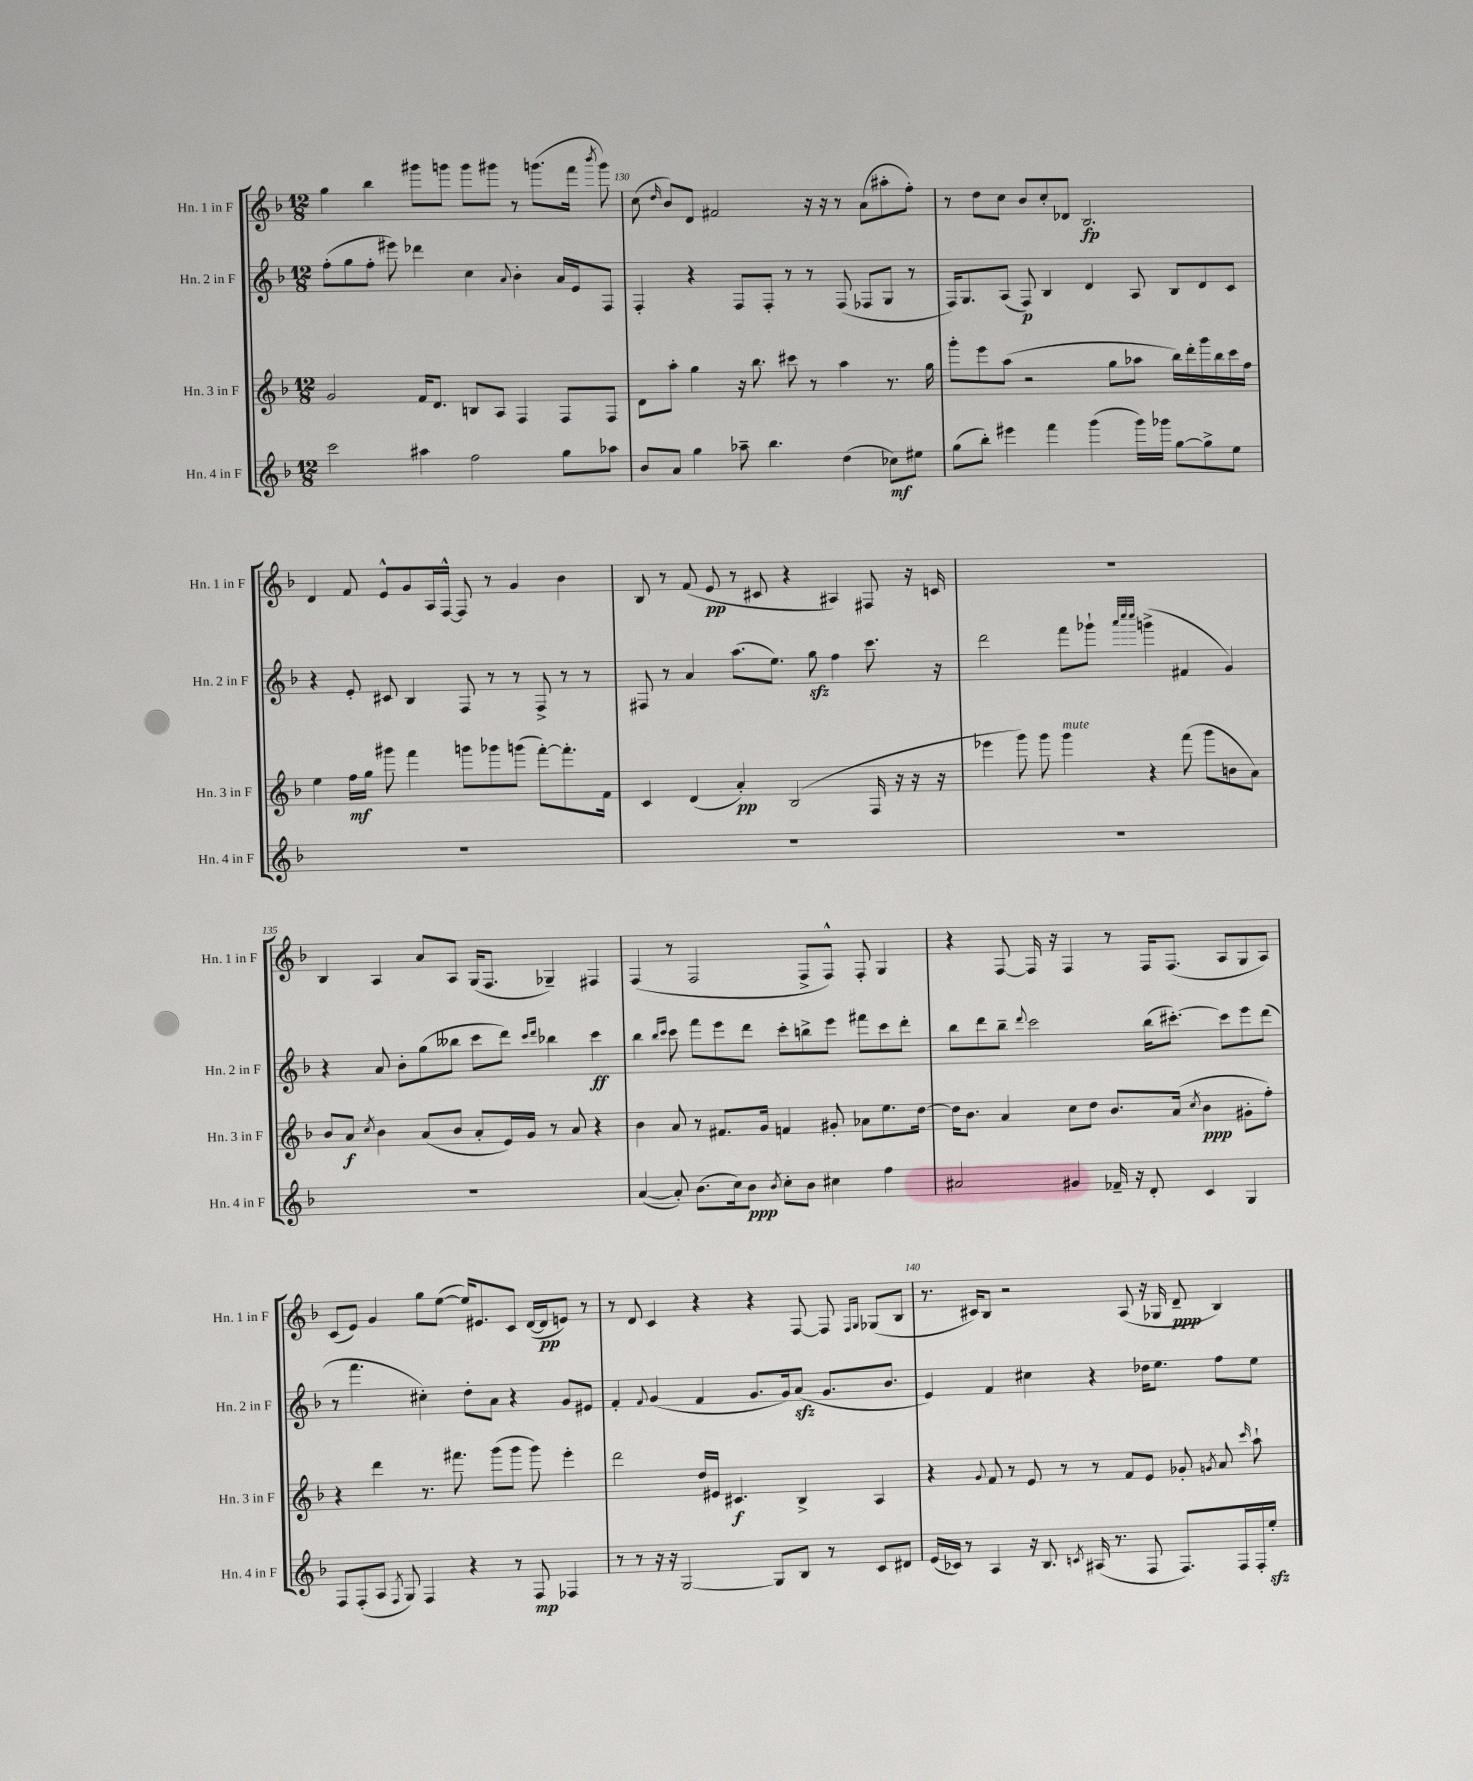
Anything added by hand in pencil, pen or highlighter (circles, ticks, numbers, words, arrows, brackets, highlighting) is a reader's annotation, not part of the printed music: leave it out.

**kern	**dynam	**kern	**dynam	**kern	**dynam	**kern	**dynam
*part4	*part4	*part3	*part3	*part2	*part2	*part1	*part1
*staff4	*staff4	*staff3	*staff3	*staff2	*staff2	*staff1	*staff1
*I"Hn. 4 in F	*	*I"Hn. 3 in F	*	*I"Hn. 2 in F	*	*I"Hn. 1 in F	*
*I'Hn. 4 in F	*	*I'Hn. 3 in F	*	*I'Hn. 2 in F	*	*I'Hn. 1 in F	*
*clefG2	*	*clefG2	*	*clefG2	*	*clefG2	*
*k[b-]	*	*k[b-]	*	*k[b-]	*	*k[b-]	*
*M12/8	*	*M12/8	*	*M12/8	*	*M12/8	*
=129	=129	=129	=129	=129	=129	=129	=129
2ccc\	.	2g/	.	(8ff'\L	.	4gg\	.
.	.	.	.	8gg\	.	.	.
.	.	.	.	8ff'\J	.	4bb-\	.
.	.	.	.	8eee#X\)	.	.	.
4aa#X\	.	16f/KL	.	4ddd-X\	.	8ggg#X\L	.
.	.	8.d/J	.	.	.	.	.
.	.	.	.	.	.	8gggn\J	.
2ff\	.	8Bn/L	.	4cc\	.	8ggg\L	.
.	.	8A/J	.	.	.	8ggg#X\J	.
.	.	.	.	8qqa/	.	.	.
.	.	4F/	.	4b-'\	.	8r	.
.	.	.	.	.	.	(8.gggn\L	.
8gg\L	.	8F/L	.	16a/LL	.	.	.
.	.	.	.	16e/J	.	16fff\Jk	.
.	.	.	.	.	.	8qbbb-/	.
8aa-X\J	.	8F/J	.	8F/J	.	8ggg\)	.
=130	=130	=130	=130	=130	=130	=130	=130
8b-/L	.	8d\L	.	4F'/	.	(8cc\	.
.	.	.	.	.	.	16qqdd/	.
8a/J	.	8aa'\J	.	.	.	8b-/L)	.
4gg\	.	4gg\	.	4r	.	8d/J	.
.	.	.	.	.	.	2f#X/	.
8aa-X~\	.	16r	.	8F/L	.	.	.
.	.	8.bb-\	.	.	.	.	.
4.bb-\	.	.	.	8F'/J	.	.	.
.	.	8ccc#X\	.	8r	.	.	.
.	.	8r	.	8r	.	16r	.
.	.	.	.	.	.	16r	.
(4dd\	.	4aa\	.	(8F/	.	8r	.
.	.	.	.	8F-X/L	.	(8a\L	.
8cc-X\L)	mf	8.r	.	8G/J	.	8aa#X'\	.
8ee#X\J	.	.	.	8r	.	8ff'\J)	.
.	.	16gg\	.	.	.	.	.
=131	=131	=131	=131	=131	=131	=131	=131
(8gg\L	.	8ggg'\L	.	16F/KL)	.	8r	.
.	.	.	.	8.G/	.	.	.
8bb-'\J)	.	8eee\	.	.	.	8dd\L	.
4eee#X\	.	(8aa\J	.	(8A/J	.	8cc\J	.
.	.	2r	.	8F/)	p	8b-/L	.
4fff\	.	.	.	4B-/	.	8cc'/	.
.	.	.	.	.	.	8d-X/J	.
(4ggg\	.	.	.	4d/	.	2.B-/	fp
.	.	8gg\L	.	.	.	.	.
16ggg\LL)	.	8aa-X\J	.	8A/	.	.	.
16ggg-X\JJ	.	.	.	.	.	.	.
[8gg\L	.	16bb-\LL)	.	8B-/L	.	.	.
.	.	16ddd'\	.	.	.	.	.
8gg^\]	.	16ggg\	.	8d/	.	.	.
.	.	16bb-\	.	.	.	.	.
8ee\J	.	16ccc\	.	8c/J	.	.	.
.	.	16ff\JJ	.	.	.	.	.
!!LO:LB:g=z
=132	=132	=132	=132	=132	=132	=132	=132
1.r	.	4ee\	.	4r	.	4d/	.
.	.	16ff\LL	mf	8e'/	.	8f/	.
.	.	16gg\JJ	.	.	.	.	.
.	.	8ggg#X\	.	8c#X/	.	8e^^/L	.
.	.	4fff\	.	4B-/	.	8g/	.
.	.	.	.	.	.	16A/L	.
.	.	.	.	.	.	[16F^^/JJ	.
.	.	8gggn\L	.	8F/	.	8F/]	.
.	.	8ggg-X\	.	8r	.	8r	.
.	.	(8gggn\J	.	8r	.	4g/	.
.	.	[8fff'\L)	.	8F^/	.	.	.
.	.	8.fff'\]	.	8r	.	4b-\	.
.	.	.	.	8r	.	.	.
.	.	16f\Jk	.	.	.	.	.
=133	=133	=133	=133	=133	=133	=133	=133
1.r	.	4c/	.	8F#X/	.	8B-/	.
.	.	.	.	8r	.	8r	.
.	.	(4d/	.	4a/	.	(8f/	.
.	.	.	.	.	.	8e/	pp
.	.	4a'/)	pp	(8.aa\L	.	8r	.
.	.	.	.	.	.	8c#X/	.
.	.	.	.	8.ee\J)	.	.	.
.	.	(2B-/	.	.	.	4r	.
.	.	.	.	8ggzz\	.	.	.
.	.	.	.	4ff\	.	4A#X/)	.
.	.	16F/	.	8.ccc\	.	8F#X/	.
.	.	16r	.	.	.	.	.
.	.	16r	.	.	.	16r	.
.	.	16r	.	16r	.	16cn/	.
=134	=134	=134	=134	=134	=134	=134	=134
1.r	.	4eee-X\	.	2ddd\	.	1.r	.
.	.	8ggg\)	.	.	.	.	.
.	.	8ggg\	.	.	.	.	.
!	!	!LO:TX:a:i:t=mute	!	!	!	!	!
.	.	4ggg\	.	8fff\L	.	.	.
.	.	.	.	8ggg-X`\J	.	.	.
.	.	.	.	32qqaaa/LLL	.	.	.
.	.	.	.	32qqcccc/	.	.	.
.	.	.	.	32qqcccc/JJJ	.	.	.
.	.	4r	.	(4gggn^\	.	.	.
.	.	(8fff\	.	4f#X/	.	.	.
.	.	8ggg\L	.	.	.	.	.
.	.	8bn\	.	4g/)	.	.	.
.	.	8a\J)	.	.	.	.	.
!!LO:LB:g=z
=135	=135	=135	=135	=135	=135	=135	=135
1.r	.	8b-/L	.	4r	.	4B-/	.
.	.	8a/J	f	.	.	.	.
.	.	8qcc/	.	.	.	.	.
.	.	4b-\	.	8a/	.	4A/	.
.	.	.	.	8b-'\L	.	.	.
.	.	(8a/L	.	(8gg\	.	8a/L	.
.	.	8b-/J	.	8bb--X\J	.	8A/J	.
.	.	8a'/L	.	8ccc\L	.	(16G/KL	.
.	.	.	.	.	.	8.F/J	.
.	.	16e/L)	.	8ddd\J)	.	.	.
.	.	16g/JJ	.	.	.	.	.
.	.	.	.	16qqccc/LL	.	.	.
.	.	.	.	16qqddd/JJ	.	.	.
.	.	8r	.	4bb-X\	.	4G-X~/)	.
.	.	8a/	.	.	.	.	.
.	.	4r	.	4ccc\	ff	4F#X/	.
=136	=136	=136	=136	=136	=136	=136	=136
([4a/	.	4b-\	.	4bb-\	.	(4F/	.
.	.	.	.	16qqbb-/LL	.	.	.
.	.	.	.	16qqccc/JJ	.	.	.
8a'/])	.	8a/	.	8ccc\	.	8r	.
(8.b-\L	.	8r	.	8fff\L	.	2F/	.
.	.	8.f#X/L	.	8eee\	.	.	.
16cc\k)	.	.	.	.	.	.	.
8b-\J	ppp	.	.	8ddd\J	.	.	.
.	.	16g/Jk	.	.	.	.	.
8qb-/	.	.	.	.	.	.	.
8cc'\L	.	4fn/	.	8ccc'\L	.	.	.
8b-\J	.	.	.	8bbn^\	.	8F^/L	.
4cc#X\	.	8g#X'/	.	8eee\J	.	8F^^/J)	.
.	.	8a-X\L	.	8fff#X\L	.	8F'/	.
4ff\	.	8.ee\	.	8ccc\	.	4G/	.
.	.	.	.	8ddd'\J	.	.	.
.	.	[16dd\Jk	.	.	.	.	.
=137	=137	=137	=137	=137	=137	=137	=137
2a#X/	.	16dd\KL]	.	8bb-\L	.	4r	.
.	.	8.b-\J	.	.	.	.	.
.	.	.	.	8ddd\	.	.	.
.	.	4a/	.	8bb-~\J	.	[8F/	.
.	.	.	.	8qqddd/	.	.	.
.	.	.	.	2ccc\	.	16F/]	.
.	.	.	.	.	.	16r	.
4g#X/	.	8cc\L	.	.	.	4F/	.
.	.	8dd\J	.	.	.	.	.
16f-X~/	.	8.b-/L	.	.	.	8r	.
16r	.	.	.	.	.	.	.
8d'/	.	.	.	(16bb-\KL	.	16F/KL	.
.	.	(16a/Jk	.	[8.ccc#X'\J)	.	(8.F/J	.
.	.	8qcc/	.	.	.	.	.
4c/	.	4b-\	ppp	.	.	.	.
.	.	.	.	8ccc#\L]	.	8A/L	.
4G/	.	8g#X'\L	.	8eee\	.	8G/	.
.	.	8ff'\J)	.	(8ddd\J	.	8A/J)	.
!!LO:LB:g=z
=138	=138	=138	=138	=138	=138	=138	=138
8F/L	.	4r	.	8r	.	(8c/L	.
(8F'/	.	.	.	4.fff\	.	8e/J)	.
8A/J	.	4ddd\	.	.	.	4g/	.
8qF/	.	.	.	.	.	.	.
8G/)	.	.	.	.	.	.	.
4F/	.	8.r	.	4cc#X'\)	.	8gg\L	.
.	.	.	.	.	.	([8ee\J	.
.	.	8.fff#X\	.	.	.	.	.
4r	.	.	.	8dd'\L	.	16ee/KL])	.
.	.	.	.	.	.	8.e#X/	.
.	.	(8ggg\L	.	8a\J	.	.	.
8r	.	8ggg\J	.	4r	.	8c/J	.
8F/	mp	8ggg\)	.	.	.	([16d/LL	.
.	.	.	.	.	.	16d/J]	pp
4F-X/	.	4eee'\	.	8g/L	.	8en/J)	.
.	.	.	.	8e#X/J	.	8r	.
=139	=139	=139	=139	=139	=139	=139	=139
8r	.	2ddd\	.	4f'/	.	8r	.
8r	.	.	.	.	.	8d/	.
.	.	.	.	8qqf/	.	.	.
16r	.	.	.	(4g/	.	4c/	.
16r	.	.	.	.	.	.	.
[2G/	.	.	.	.	.	.	.
.	.	16dd/LL	.	4f/	.	4r	.
.	.	16e#X/JJ	.	.	.	.	.
.	.	4.c#X/	f	.	.	.	.
.	.	.	.	8.g/L	.	4r	.
8G/L]	.	.	.	.	.	.	.
.	.	.	.	16g/k)	.	.	.
8B-/J	.	4B-^/	.	(8azz/J	.	[8F/	.
8r	.	.	.	8.g/L	.	8F/]	.
.	.	.	.	.	.	16qqF/LL	.
.	.	.	.	.	.	16qqG/JJ	.
8c/L	.	4A/	.	.	.	(8G-X/L	.
.	.	.	.	8.b-/J	.	.	.
8d#X/J	.	.	.	.	.	8B-/J	.
=140	=140	=140	=140	=140	=140	=140	=140
(16e/LL	.	4r	.	4e/)	.	8.r	.
16c-X/JJ)	.	.	.	.	.	.	.
8r	.	.	.	.	.	.	.
.	.	.	.	.	.	16c#X/KL)	.
.	.	8qqg/	.	.	.	.	.
4A/	.	8f/	.	4f/	.	8B-/J	.
.	.	8r	.	.	.	2r	.
16r	.	8e/	.	4cc#X\	.	.	.
8.B-/	.	.	.	.	.	.	.
.	.	8r	.	.	.	.	.
8qcn/	.	.	.	.	.	.	.
(16A#X/	.	8r	.	4r	.	.	.
8.r	.	.	.	.	.	.	.
.	.	8f/L	.	.	.	(8A/	.
8F/	.	8e/J	.	16dd-X\KL	.	16r	.
.	.	.	.	8.ee\J	.	16G-X/	.
8.F/L)	.	8g-X'/	.	.	.	8d~/	ppp
.	.	8qgn/	.	.	.	.	.
.	.	8a/	.	8ff\L	.	4B-/)	.
16F/L	.	.	.	.	.	.	.
.	.	16qqccc/	.	.	.	.	.
16F'/	.	8aa`\	.	8ee\J	.	.	.
16eezz'/JJ	.	.	.	.	.	.	.
==	==	==	==	==	==	==	==
*-	*-	*-	*-	*-	*-	*-	*-
